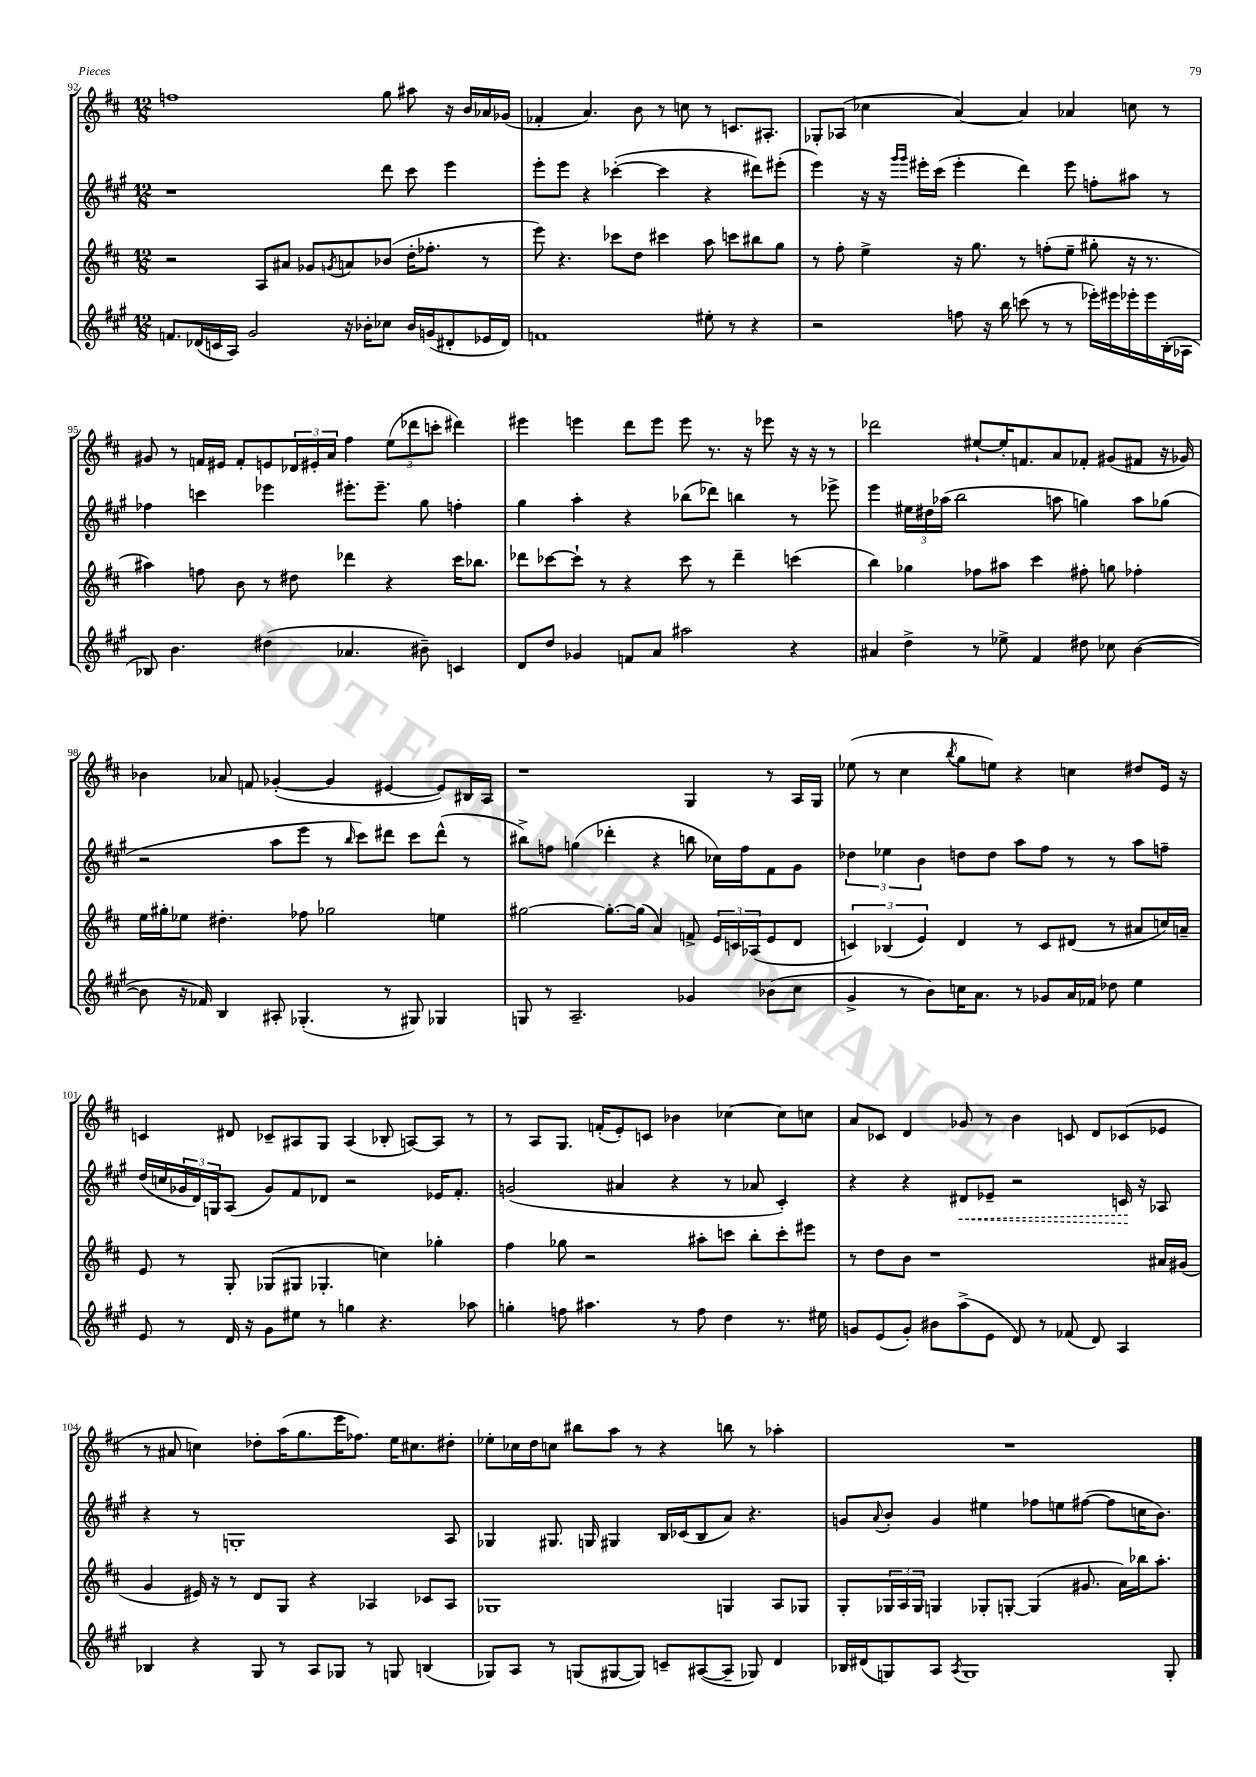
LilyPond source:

<<
\new StaffGroup <<
\new Staff = "s0" {
    \clef treble \key d \major \numericTimeSignature \time 12/8
    f''1 g''8 ais''8 r16 b'16 aes'16 ges'16( |
    fes'4-. a'4.) b'8 r8 c''8 r8 c'8. ais8.-. |
    ges8-. aes8( ces''4 a'4~) a'4 aes'4 c''8 r8 |
    gis'8 r8 f'16 eis'16 f'8-. e'8 \tuplet 3/2 { des'16 eis'16-. a'16 } fis''4 \tuplet 3/2 { e''8( des'''8 c'''8-. } dis'''4) |
    eis'''4 e'''4 d'''8 e'''8 e'''8 r8. r16 ees'''8 r16 r16 r8 |
    des'''2 eis''8~-! eis''16-. f'8. a'8 fes'8-. gis'8( fis'8 r16 ges'16) |
    bes'4 aes'8 f'8 ges'4~-.( ges'4 eis'4~ eis'8) bis16 a16 |
    r1 g4 r8 a16 g16 |
    ees''8( r8 cis''4 \acciaccatura { b''8 } g''8 e''8) r4 c''4 dis''8 e'16 r16 |
    c'4 dis'8 ces'8-- ais8 g8 ais4( bes8-. a8~) a8 r8 |
    r8 a8 g8. f'16-.( e'8-.) c'8 bes'4 ces''4~ ces''8 c''8 |
    a'8 ces'8 d'4 ges'8 r8 b'4 c'8 d'8 ces'8( ees'8 |
    r8 ais'8 c''4) des''8-. a''16( g''8. e'''16 fes''8.) e''16 cis''8. dis''8-. |
    ees''8-. ces''16 d''16 c''8 bis''8 a''8 r8 r4 b''8 r8 aes''4-. |
    R1. \bar "|." |
}
\new Staff = "s1" {
    \clef treble \key a \major \numericTimeSignature \time 12/8
    r1 d'''8 cis'''8 e'''4 |
    e'''8-. e'''8 r4 ces'''4~-.( ces'''4 r4 dis'''8) eis'''8-.( |
    e'''4) r16 r16 \grace { gis'''16 gis'''16 } eis'''16-. cis'''16( eis'''4-. d'''4) eis'''8 f''8-. ais''8 r8 |
    fes''4 c'''4 ees'''4 eis'''8.-. eis'''8.-- gis''8 f''4-. |
    gis''4 a''4-. r4 bes''8( des'''8) b''4 r8 ees'''8-> |
    e'''4 \tuplet 3/2 { eis''16 dis''16 aes''16( } b''2 a''8 g''4) a''8 ges''8( |
    r2 a''8 e'''8 r8 \grace { b''16 } cis'''8) dis'''8 cis'''8 dis'''8-^( r8 |
    bis''8->) f''8 g''4( des'''4-. r4 b''8 ces''16) f''16 fis'8 gis'8 |
    \tuplet 3/2 { des''4 ees''4 b'4 } d''8 d''8 a''8 fis''8 r8 r8 a''8 f''8-- |
    d''16( c''16 \tuplet 3/2 { ges'16 d'16) g16 } a8( ges'8) fis'8 des'8 r2 ees'16 fis'8.-. |
    g'2( ais'4 r4 r8 aes'8 cis'4-.) |
    r4 r4 \once \override Hairpin.style = #'dashed-line dis'8\< ees'8-- r2 c'16\! r16 aes8 |
    r4 r8 g1-. a8 |
    ges4 gis8. g16 gis4 b16 ces'16( b8 a'8) r4. |
    g'8 \appoggiatura { a'8 } b'8-. g'4 eis''4 fes''8 e''8 fis''8~( fis''8 c''16 b'8.) \bar "|." |
}
\new Staff = "s2" {
    \clef treble \key d \major \numericTimeSignature \time 12/8
    r2 a8 ais'8 ges'8 \acciaccatura { g'8 } a'8 bes'8( d''16-. fes''8.-. r8 |
    e'''8) r4. ces'''8 d''8 cis'''4 a''8 c'''8 bis''8 g''8 |
    r8 fis''8-. e''4-> r16 g''8. r8 f''8-.( e''8-- gis''8-. r16 r8. |
    ais''4) f''8 b'8 r8 dis''8 des'''4 r4 cis'''16 bes''8. |
    des'''8 ces'''8~ ces'''8-! r8 r4 ces'''8 r8 des'''4-- c'''4( |
    b''4) ges''4 fes''8 ais''8 cis'''4 fis''8-. g''8 fes''4-. |
    e''16 gis''16-. ees''8 dis''4.-. fes''8 ges''2 e''4 |
    gis''2~ gis''8.~-. gis''16( a'4) f'8-> \tuplet 3/2 { e'16 c'16 aes16( } e'8 d'8 |
    \tuplet 3/2 { c'4) bes4( e'4) } d'4 r8 c'8 dis'8( r8 ais'8 c''16) a'16-- |
    e'8 r8 g8-. ges8( gis8 ges4.-. c''4) ges''4-. |
    fis''4 ges''8 r2 ais''8-. c'''8 b''8-. c'''8-. eis'''8 |
    r8 d''8 b'8 r1 ais'16 gis'16( |
    g'4 eis'16) r16 r8 d'8 g8 r4 aes4 ces'8 aes8 |
    ges1 g4 a8 ges8 |
    g8-. \tuplet 3/2 { ges16 a16 ges16 } g4 ges8-. g8~-. g4( gis'8. a'16) bes''16 a''8.-. \bar "|." |
}
\new Staff = "s3" {
    \clef treble \key a \major \numericTimeSignature \time 12/8
    f'8. des'16( c'16 a16) gis'2 r16 bes'16-. ces''8 bes'16 g'16( dis'8-. ees'16 dis'16) |
    f'1 eis''8-. r8 r4 |
    r2 f''8 r16 b''16 c'''8( r8 r8 ees'''16-.) eis'''16 ees'''16-. ees'''16 b16-.( aes16 |
    bes8) b'4. dis''4( aes'4. bis'8--) c'4 |
    d'8 d''8 ges'4 f'8 a'8 ais''2 r4 |
    ais'4 d''4-> r8 ees''8-> fis'4 dis''8 ces''8 b'4~( |
    b'8 r16 fes'16) b4 ais8-. ges4.-.( r8 gis8) ges4 |
    g8 r8 a2.-- ges'4 bes'8( cis''8 |
    gis'4-> r8 b'8) c''16 a'8. r8 ges'8 a'16 fes'16 des''8 e''4 |
    e'8 r8 d'16 r16 gis'8 eis''8 r8 g''4 r4. aes''8 |
    g''4-. f''8 ais''4. r8 f''8 d''4 r8. eis''16 |
    g'8 e'8( g'8-.) bis'8 a''8->( e'8 d'8) r8 fes'8( d'8) a4 |
    bes4 r4 gis8 r8 a8 ges8 r8 g8 b4( |
    ges8) a8 r8 g8( gis8~ gis8) c'8-- ais8~( ais8-- ges8) d'4 |
    bes16 dis'16( g8) a8 \acciaccatura { a8 } g1 g8-. \bar "|." |
}
>>
>>
\layout { \context { \Score currentBarNumber = #92 } }
